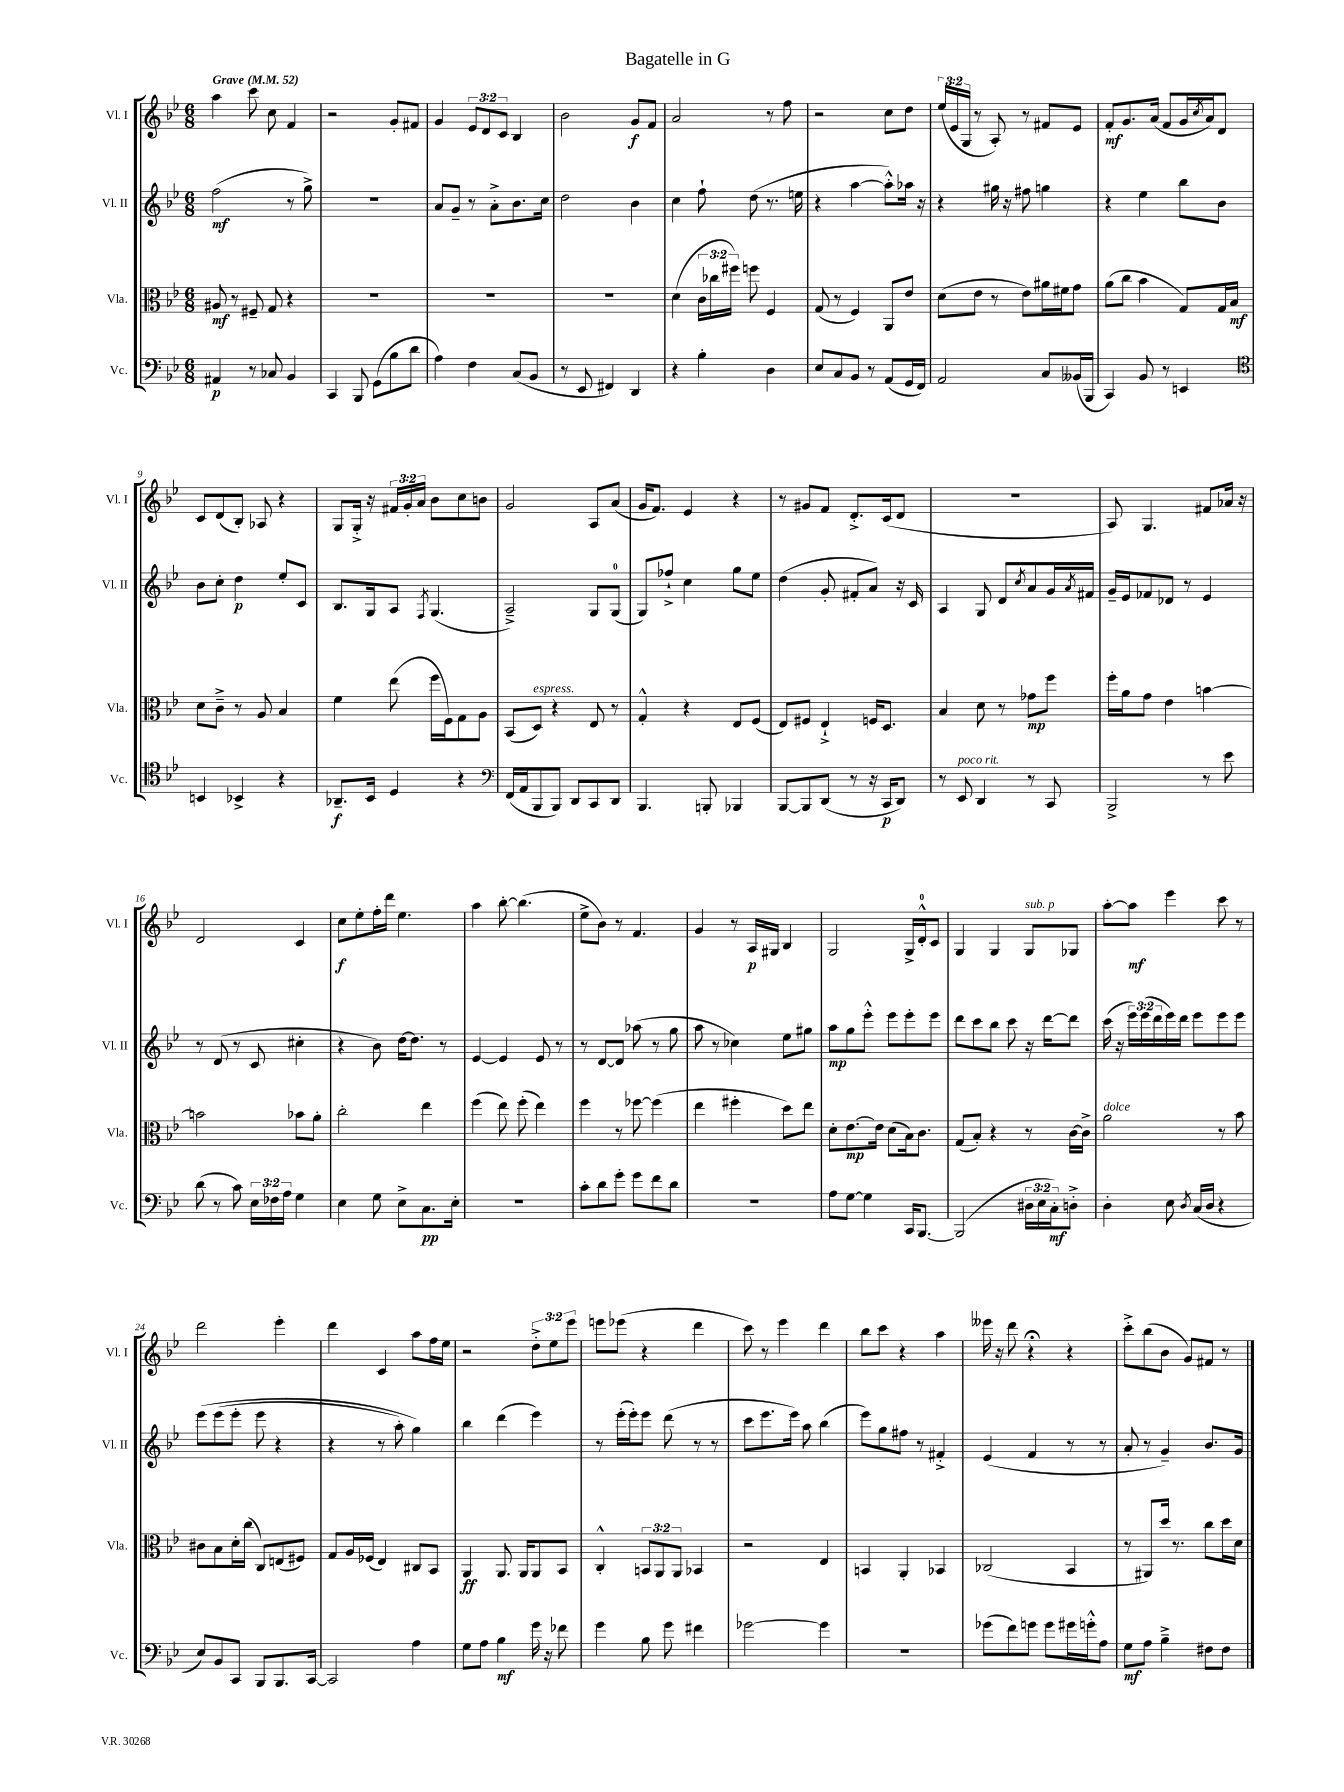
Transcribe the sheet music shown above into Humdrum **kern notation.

**kern	**kern	**kern	**kern
*staff4	*staff3	*staff2	*staff1
*clefF4	*clefC3	*clefG2	*clefG2
*k[b-e-]	*k[b-e-]	*k[b-e-]	*k[b-e-]
*M6/8	*M6/8	*M6/8	*M6/8
*MM52	*MM52	*MM52	*MM52
4AA#	8A#	(2ff	4aa
.	8r	.	.
8r	8F#~	.	8ccc
8C-	8G	.	8cc
4BB-	4r	8r	4f
.	.	8gg^)	.
=	=	=	=
4CC	2.r	2.r	2r
8BBB-	.	.	.
(8GG	.	.	.
8B-	.	.	8g'
8d	.	.	8f#
=	=	=	=
4A)	2.r	8a	4g
.	.	8g~	.
4F	.	8r	12e-
.	.	.	12d
.	.	8a'^	.
.	.	.	12c
(8C	.	8.b-	4B-
8BB-	.	.	.
.	.	16cc	.
=	=	=	=
8r	2.r	2dd	2b-
8EE-	.	.	.
4FF#)	.	.	.
4DD	.	4b-	8g
.	.	.	8f
=	=	=	=
4r	(4d	4cc	2a
4B-'	24c	8ff`	.
.	24cc-	.	.
.	24ff#)	.	.
.	8ff	(8dd	.
4D	4F	8.r	8r
.	.	.	8ff
.	.	16ee	.
=	=	=	=
8E-	(8G	4r	2r
8C	8r	.	.
8BB-	4F)	[4aa	.
8r	.	.	.
(8AA	8AA	8aa'^^])	8cc
16GG	8e-	16aa-	8dd
16FF)	.	16r	.
=	=	=	=
2AA	(8d	4r	(24ee-
.	.	.	24e-
.	.	.	24G
.	8e-	.	8r
.	8r	16gg#	8A')
.	.	16r	.
.	8e-)	8ff#	8r
8C	16a#	4gg	8f#
.	16f#	.	.
(16BB--	8g	.	8e-
16BBB-	.	.	.
=	=	=	=
4CC)	(8a	4r	8f'
.	8cc	.	8.g
8BB-	4b-	4ee-	.
.	.	.	(16a
8r	.	.	8f
4EE	8G)	8bb-	16g
.	.	.	8qcc
.	.	.	16a)
.	16G	8b-	8d
.	16B-	.	.
=	=	=	=
*clefC4	*	*	*
4BB	8d	8b-	8c
.	8c~^	8cc'	(8d
4BB-^	8r	4dd	8B-')
.	8A	.	8A-
4r	4B-	8ee-'	4r
.	.	8c	.
=	=	=	=
8.AA-~	4f	8.B-	8G
.	.	.	16G'^
16BB-	.	16G	16r
4D	(8ee-	8A	24f#
.	.	.	24g'
.	.	.	24a
.	.	8qF	.
.	16ff	(4.G	8b-
.	16F)	.	.
4r	8G	.	8cc
.	8A	.	8b
=	=	=	=
*clefF4	*	*	*
(16FF	(8BB-	2A~^)	2g
16AA	.	.	.
8BBB-	8D)	.	.
8BBB-)	4r	.	.
8DD	.	.	.
8CC	8E-	8G	8A
8DD	8r	(8G	(8a
=	=	=	=
4.BBB-	4G'^^	8G)	16g
.	.	.	8.f)
.	.	8ff-`^	.
.	4r	4cc	4e-
8BBB'	.	.	.
4BBB-	8E-	8gg	4r
.	(8F	8ee-	.
=	=	=	=
[8BBB-	8E-)	(4dd	8r
8BBB-]	8F#	.	8g#
(8DD	4E-`^	8g'	8f
8r	.	8f#'	8.d'^
16r	16F	8a)	.
16CC	8.D	.	(16c
8DD)	.	16r	8d
.	.	16c	.
=	=	=	=
8r	4B-	4A	2.r
8EE-	.	.	.
4DD	8d	8G	.
.	8r	8d	.
.	.	8qcc	.
8r	8g-	8a	.
8CC	8ff	16g	.
.	.	8qa	.
.	.	16f#	.
=	=	=	=
2BBB-^	16ff'	16g~	8A)
.	16a	16e-	.
.	8g	8f-	4.G
.	4e-	8d-	.
.	.	8r	.
8r	[4b	4e-	8f#
8e-	.	.	16a-
.	.	.	16r
=	=	=	=
(8d	2b]	8r	2d
8r	.	(8d	.
8c)	.	8r	.
24E-	.	8c	.
24F-	.	.	.
24A	.	.	.
4G	8b-	4cc#'	4c
.	8a'	.	.
=	=	=	=
4E-	2cc'	4r	8cc
.	.	.	8ee-'
8G	.	8b-)	16ff'
.	.	.	16ddd
8E-^	.	[16dd	4.ee-
.	.	8.dd]	.
8.C	4ee-	.	.
.	.	8r	.
16E-'	.	.	.
=	=	=	=
2.r	(4ff	[4e-	4aa
.	8ee-)	4e-]	[8bb-'
.	(8ff'	.	(4.bb-]
.	4ee-)	8e-	.
.	.	8r	.
=	=	=	=
8c'	4ff	8r	8ee-^
8d	.	[8d	8b-)
8g'	8r	8d]	8r
8g	[8ff-	(8aa-	4.f
8f	(4ff-]	8r	.
8d	.	8gg	.
=	=	=	=
2.r	4ee-	8aa	4g
.	.	8r	.
.	4ff#'	4cc-)	8r
.	.	.	16A
.	.	.	16G#
.	8dd)	8ee-	4B-
.	8ee-	8gg#	.
=	=	=	=
8A	8d'	8aa	2G
[8G	[8.e-	8gg	.
4G]	.	8eee-'^^	.
.	16e-]	.	.
.	(8d	8eee-	.
16CC	16B-)	8eee-'	16G^
[8.BBB-	8.c	.	16d'^^
.	.	8eee-	8c
=	=	=	=
(2BBB-]	(8G	8ddd	4G
.	8B-')	8ccc	.
.	4r	8bb-	4G
.	.	8ccc	.
24D#	8r	16r	8G
24E-	.	.	.
.	.	[16ddd	.
24C')	.	.	.
8D'^	[16c	8ddd]	8G-
.	16c^]	.	.
=	=	=	=
4D'	2a	(16ccc	[8aa'
.	.	16r	.
.	.	24eee-)	8aa]
.	.	(24eee-	.
.	.	24ddd	.
8E-	.	16eee-)	4eee-
.	.	16ddd	.
8qD	.	.	.
(16C	.	8eee-	.
16D	.	.	.
4r	8r	8eee-	8ccc
.	8b-	8eee-	8r
=	=	=	=
8E-)	8c#	&(8eee-	2ddd
8BB-	8B-	(8eee-	.
8CC	16d'	8eee-'	.
.	(16cc	.	.
8BBB-	8C)	8eee-	.
8.BBB-	(8E	4r	4eee-'
.	8F#)	.	.
[16CC	.	.	.
=	=	=	=
2CC]	8G	4r	4ddd
.	16A	.	.
.	(16F-	.	.
.	4E-)	8r	4c
.	.	8aa')	.
4A	8C#	4gg&)	8aa
.	8BB-	.	16ff
.	.	.	16ee-
=	=	=	=
8G	4AA	4bb-	2r
8A	.	.	.
4B-	8.AA	(4ddd	.
.	16AA	.	.
16g	8AA	4eee-)	12dd'^
16r	.	.	.
.	.	.	12ee-
8f-	8BB-	.	.
.	.	.	12eee-
=	=	=	=
4g	4C'^^	8r	8eee
.	.	(16eee-'	(8eee-
.	.	16eee-')	.
8B-	12BB	8eee-	4r
.	12AA	.	.
8g	.	(8ddd	.
.	12AA	.	.
4f#	4BB-	8r	4ddd
.	.	8r	.
=	=	=	=
[2g-	2r	8ccc	8ccc)
.	.	8.eee-	8r
.	.	.	4eee-
.	.	16eee-)	.
.	.	8aa	.
4g-]	4E-	(4bb-	4ddd
=	=	=	=
2.r	4BB	8eee-)	8bb-
.	.	8gg	8ccc
.	4AA'	8ff#	4r
.	.	8r	.
.	4BB-	4f#'^	4aa
=	=	=	=
(8g-	(2C-	(4e-	16eee--
.	.	.	16r
8f)	.	.	8ddd
8g	.	4f	4r;
8g	.	.	.
16g#	4BB-	8r	4r
16g'^^	.	.	.
8A	.	8r	.
=	=	=	=
8G	8r	8a'	8ccc'^
8A	8AA#)	8r	(8bb-
4B-~^	16dd	4g~)	8b-
.	8.r	.	.
.	.	.	8g)
8F#	8cc	8.b-	8f#
8F#	16dd	.	8r
.	16d	16g	.
==	==	==	==
*-	*-	*-	*-
